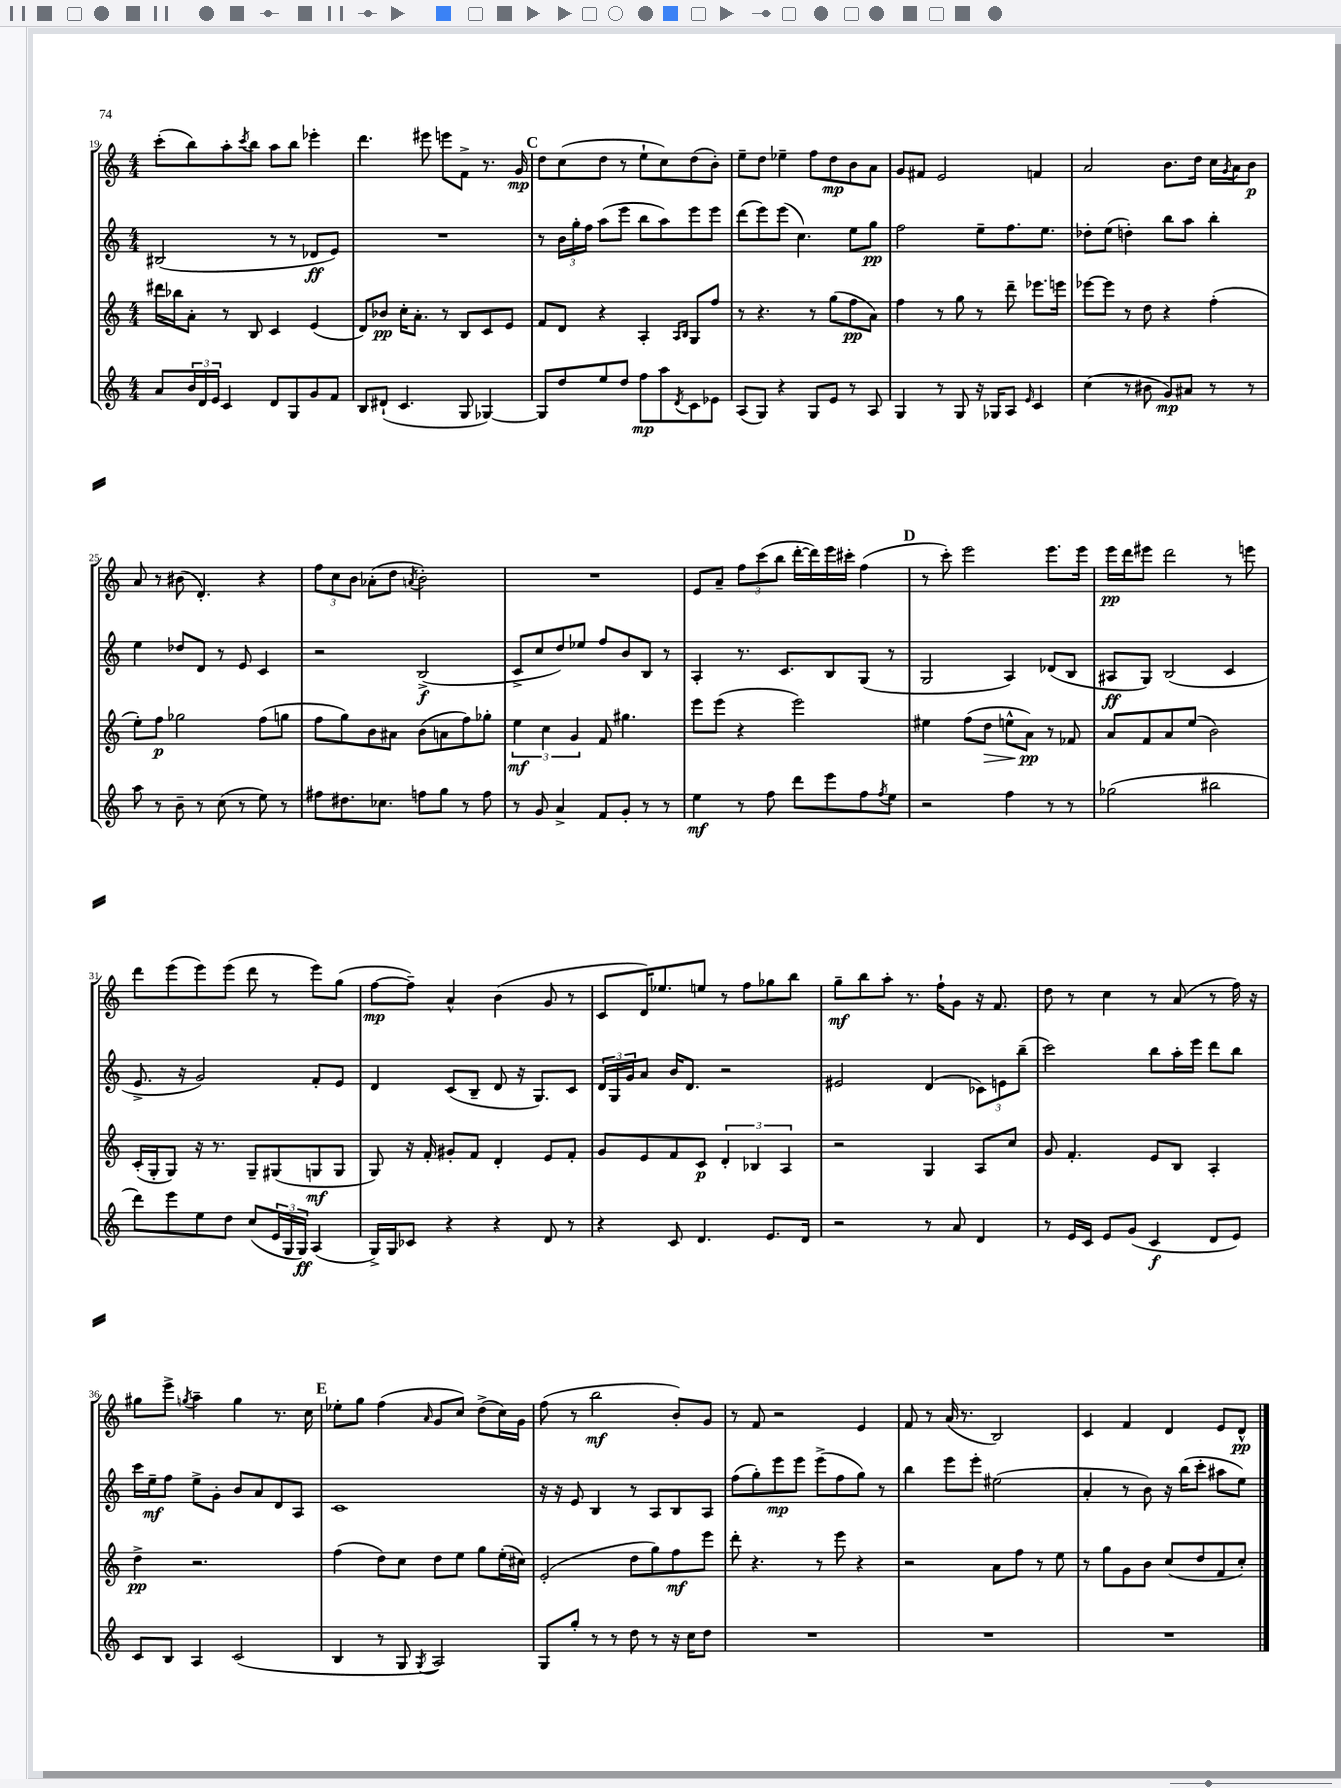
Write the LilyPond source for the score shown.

<<
\new StaffGroup <<
\new Staff = "s0" {
    \clef treble \key c \major \numericTimeSignature \time 4/4
    c'''8-.( b''8) a''8-. \acciaccatura { c'''8 } b''8 a''8 b''8 ees'''4-. |
    d'''4. eis'''8 e'''8 f'8-> r8. g'16\mp |
    \mark \markup { \bold "C" } d''8 c''8( d''8 r8 e''8-! c''8) d''8( b'8-.) |
    e''8-- d''8 ees''4-- f''8 d''8\mp b'8 a'8 |
    g'8 fis'8 e'2 f'4 |
    a'2 b'8. d''16 c''16 \acciaccatura { g'8 } a'16 b'8\p |
    a'8 r8 bis'8( d'4.-.) r4 |
    \tuplet 3/2 { f''8 c''8 b'8 } aes'8-.( d''8 \acciaccatura { a'8 } b'2-.) |
    R1 |
    e'8 a'8-- \tuplet 3/2 { f''8 c'''8( b''8 } d'''16~-. d'''16) e'''16 cis'''16-. f''4( |
    \mark \markup { \bold "D" } r8 c'''8-.) e'''2 e'''8. e'''16 |
    e'''16\pp d'''16 eis'''8 d'''2 r8 e'''8 |
    d'''8 e'''8( e'''8) e'''8( d'''8 r8 e'''8) g''8( |
    f''8~\mp f''8--) a'4-^ b'4( g'8 r8 |
    c'8 d'16) ees''8. e''8 r8 f''8 ges''8 b''8 |
    g''8--\mf b''8 a''8-. r8. f''16-! g'8 r16 f'8. |
    d''8 r8 c''4 r8 a'8( r8 f''16) r16 |
    gis''8 e'''8-> \acciaccatura { g''8 } a''4-- g''4 r8. c''16 |
    \mark \markup { \bold "E" } ees''8-. g''8 f''4( \grace { a'16 } g'8 c''8) d''8->( c''16) g'16 |
    f''8( r8 b''2\mf b'8-.) g'8 |
    r8 f'8 r2 e'4 |
    f'8 r8 a'16( r8. b2) |
    c'4 f'4 d'4 e'8 d'8-^\pp \bar "|." |
}
\new Staff = "s1" {
    \clef treble \key c \major \numericTimeSignature \time 4/4
    bis2( r8 r8 des'8\ff e'8) |
    R1 |
    \mark \markup { \bold "C" } r8 \tuplet 3/2 { b'16 g''16-. f''16 } a''8( e'''8 b''8 a''8) e'''8 e'''8 |
    d'''8( e'''8) e'''8( c''4.) e''8 g''8\pp |
    f''2 e''8-- f''8. e''8. |
    des''8-. e''8( d''4-.) b''8 a''8 b''4-. |
    e''4 des''8 d'8 r8 e'8 c'4 |
    r2 b2->\f( |
    c'8-> c''8 d''8) ees''8 f''8 b'8 b8 r8 |
    a4-. r8. c'8. b8 g8( r8 |
    \mark \markup { \bold "D" } g2 a4) des'8( b8 |
    ais8\ff g8) b2( c'4 |
    e'8.-> r16 g'2) f'8-. e'8 |
    d'4 c'8( b8-- d'8 r16 g8.) c'8 |
    \tuplet 3/2 { d'16 g16 g'16 } a'8 b'16 d'8. r2 |
    eis'2 d'4( \tuplet 3/2 { ces'8) e'8 b''8--( } |
    c'''2) b''8 a''16-. e'''16 d'''8 b''8 |
    c'''16 e''16--\mf f''8 e''8-> g'8-. b'8 a'8 d'8 a8 |
    \mark \markup { \bold "E" } c'1 |
    r16 r16 e'8 b4 r8 a8 b8 a8 |
    f''8( g''8-.) e'''8\mp e'''8 e'''8->( f''8 g''8) r8 |
    b''4 e'''8 e'''8-. eis''2( |
    a'4-. r8 b'8) r16 b''16( c'''8-. ais''8 e''8) \bar "|." |
}
\new Staff = "s2" {
    \clef treble \key c \major \numericTimeSignature \time 4/4
    dis'''16 bes''16 a'8-. r8 b8 c'4 e'4( |
    d'8) bes'8\pp c''16-. a'8.-. r8 b8 c'8 e'8 |
    \mark \markup { \bold "C" } f'8 d'8 r4 a4-. \grace { a16 b16 } g8 f''8 |
    r8 r4. r8 g''8( f''8\pp a'8) |
    f''4 r8 g''8 r8 d'''8-- ees'''8. e'''16 |
    ees'''8~ ees'''8 r8 d''8 r4 f''4-.( |
    e''8-.) f''8\p ges''2 f''8( g''8 |
    f''8 g''8) b'8 ais'8 b'8( a'8 f''8) ges''8-. |
    \tuplet 3/2 { e''4\mf c''4 g'4 } f'8 gis''4. |
    e'''8 e'''8( r4 e'''2) |
    \mark \markup { \bold "D" } eis''4 f''8( d''8\> e''8-^ a'8\pp\!) r8 fes'8 |
    a'8 f'8 a'8 e''8( b'2) |
    c'16-.( g16-. g8) r16 r8. g8-- gis8( g8\mf g8 |
    g8) r16 f'16-. gis'8-. f'8 d'4-. e'8 f'8-. |
    g'8 e'8 f'8 c'8\p \tuplet 3/2 { d'4-. bes4 a4 } |
    r2 g4 a8 c''8 |
    g'8 f'4.-. e'8 b8 a4-. |
    d''4->\pp r2. |
    \mark \markup { \bold "E" } f''4( d''8) c''8 d''8 e''8 g''8 e''16-.( cis''16) |
    e'2-.( d''8 g''8) f''8\mf e'''8 |
    d'''8-. r4. r8 e'''8 r4 |
    r2 a'8 f''8 r8 e''8 |
    r8 g''8 g'8 b'8 c''8( d''8 f'8 c''8-.) \bar "|." |
}
\new Staff = "s3" {
    \clef treble \key c \major \numericTimeSignature \time 4/4
    a'8 \tuplet 3/2 { b'16 d'16 e'16 } c'4 d'8 g8 g'8 f'8 |
    b8 dis'8-!( c'4. g8 ges4~) |
    \mark \markup { \bold "C" } ges8 d''8 e''8 d''8 f''8\mp a''8 \acciaccatura { d'8 } c'8 ees'8 |
    a8( g8) r4 g8 e'8 r8 a8 |
    g4 r8 g8 r16 ges16 a8 \grace { e'16 } c'4 |
    c''4( r8 bis'8 g'8\mp) ais'8 r8 r8 |
    a''8 r8 b'8-- r8 c''8( r8 e''8) r8 |
    fis''8 dis''8. ces''8. f''8 g''8 r8 f''8 |
    r8 g'8 a'4-> f'8 g'8-. r8 r8 |
    e''4\mf r8 f''8 d'''8 e'''8 f''8 \acciaccatura { f''8 } e''8 |
    \mark \markup { \bold "D" } r2 f''4 r8 r8 |
    ges''2( bis''2 |
    d'''8) e'''8 e''8 d''8 c''8( \tuplet 3/2 { e'16 g16 g16\ff) } a4( |
    g16->) g16 ces'8 r4 r4 d'8 r8 |
    r4 c'8 d'4. e'8. d'16 |
    r2 r8 a'8 d'4 |
    r8 e'16 c'16 e'8 g'8( c'4\f d'8 e'8) |
    c'8 b8 a4 c'2( |
    \mark \markup { \bold "E" } b4 r8 g8 \acciaccatura { g8 } a2) |
    g8 g''8-. r8 r8 d''8 r8 r16 c''16 d''8 |
    R1 |
    R1 |
    R1 \bar "|." |
}
>>
>>
\layout { \context { \Score currentBarNumber = #19 } }
